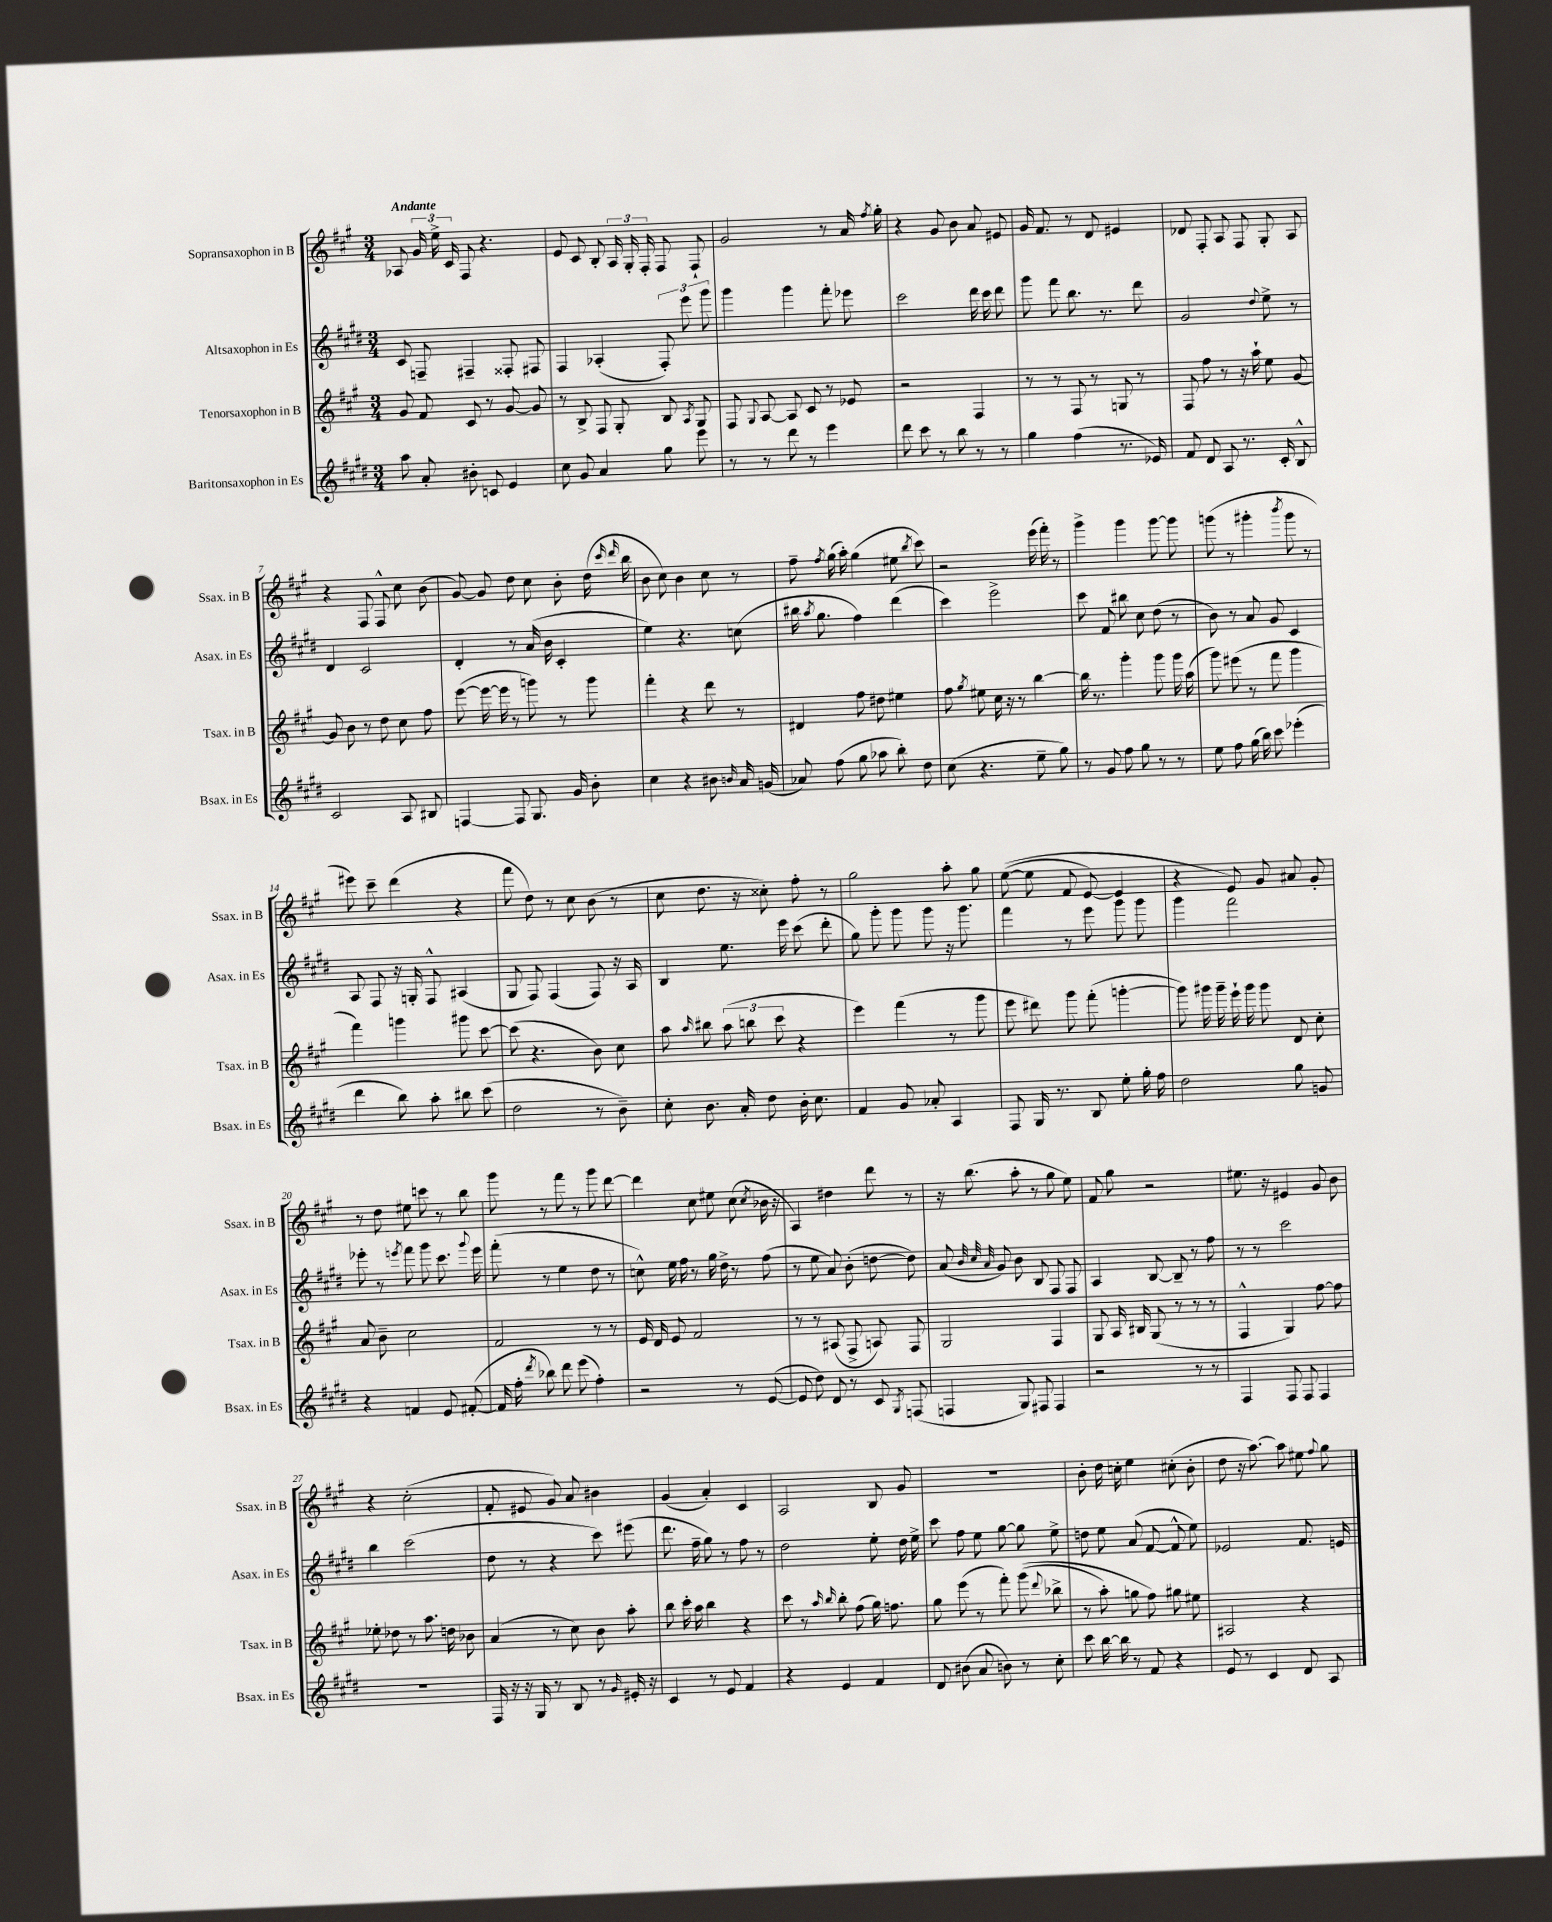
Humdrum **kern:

**kern	**kern	**kern	**kern
*part4	*part3	*part2	*part1
*staff4	*staff3	*staff2	*staff1
*I"Baritonsaxophon in Es	*I"Tenorsaxophon in B	*I"Altsaxophon in Es	*I"Sopransaxophon in B
*I'Bsax. in Es	*I'Tsax. in B	*I'Asax. in Es	*I'Ssax. in B
*clefG2	*clefG2	*clefG2	*clefG2
*k[f#c#g#d#]	*k[f#c#g#]	*k[f#c#g#d#]	*k[f#c#g#]
*M3/4	*M3/4	*M3/4	*M3/4
=1	=1	=1	=1
!	!	!	!LO:TX:a:B:t=Andante
8aa\	8g#/	8c#/	8A-X/
8a'/	8f#/	8Fn~/	24g#/
.	.	.	24ee^\
.	.	.	24c#/
8b#X'\	8c#/	4F#X~/	8F#/
8cn/	8r	.	4.r
4e/	[8g#/	8F##X'/	.
.	8g#/]	8F#X/	.
=2	=2	=2	=2
8cc#\	8r	4F#/	8e/
8g#/	8B^/	.	8c#/
4a/	8F#/	(4A-X'/	8B'/
.	8G#'/	.	24A/
.	.	.	24G#'/
.	.	.	24F#'/
8gg#\	8B/	12F#'/)	8F#/
.	.	12eee\	.
.	8qA/	.	.
8eee\	8G#/	.	8F#`/
.	.	12ggg#\	.
=3	=3	=3	=3
8r	8F#/	4ggg#\	2g#/
.	8qqG#/	.	.
8r	[8A/	.	.
8ddd#\	8A/]	4ggg#\	.
8r	8c#/	.	.
4eee\	8r	8fff#'\	8r
.	8e-X/	8eee-X\	16a/
.	.	.	8qff#/
.	.	.	16gg#'\
=4	=4	=4	=4
8ddd#\	2r	2ccc#\	4r
8ccc#\	.	.	.
8r	.	.	8g#/
8bb\	.	.	8b\
8r	4F#/	16ddd#\	8a/
.	.	16ccc#\	.
8r	.	8ddd#\	8e#X/
=5	=5	=5	=5
4gg#\	8r	8ggg#\	16g#/
.	.	.	8.f#/
.	8r	8fff#\	.
(4ff#\	8F#/	8.bb\	8r
.	8r	.	8d/
.	.	8.r	.
8.r	8Gn/	.	4e#X/
.	8r	8ddd#\	.
16e-X/)	.	.	.
=6	=6	=6	=6
8f#/	8F#/	2g#/	8d-X/
8d#/	8ff#\	.	8F#'/
8A/	8r	.	8A/
8.r	16r	.	8F#/
.	16aa`\	.	.
.	.	8qqdd#/	.
.	8ee\	8ee^\	8G#'/
16c#'/	.	.	.
8B^^/	[8g#/	8r	8A/
!!LO:LB:g=z
=7	=7	=7	=7
2c#/	8g#/]	4d#/	4r
.	8b\	.	.
.	8r	2c#/	8F#/
.	8dd\	.	8F#^^/
8A/	8cc#\	.	8cc#\
8B#X/	8ff#\	.	(8b\
=8	=8	=8	=8
[4Fn/	([8eee\	4d#'/	[8g#/)
.	16eee\_	.	8g#/]
.	16eee\]	.	.
8F/]	8r	8r	8dd\
8.G#/	8gggn\)	(16a/	8cc#\
.	.	16b\	.
.	8r	4c#'/	8b'\
16g#/	.	.	.
8b'\	8ggg\	.	(16dd\
.	.	.	16qqccc#/
.	.	.	16qqddd/
.	.	.	16bb\
=9	=9	=9	=9
4cc#\	4fff#'\	4ee\)	8b\
.	.	.	8cc#\)
4r	4r	4.r	4b\
8b#X\	8ddd\	.	8cc#\
16qqbn/	.	.	.
16a/	8r	(8ccn\	8r
(16gn/	.	.	.
=10	=10	=10	=10
8a-X/)	4d#X/	16bb#X\	8ff#~\
.	.	8qaa/	.
.	.	8.gg#\	.
.	.	.	8qff#/
(8ff#\	.	.	(16gg#\
.	.	.	16aa'\)
8gg#\	8ff#\	4ff#\)	(4gg#\
8aa-X\	8dd#X\	.	.
8bb'\)	4ee#X\	(4ddd#\	8ee#X\
.	.	.	8qbb/
8dd#\	.	.	8ccc#\)
=11	=11	=11	=11
(8cc#\	8ff#\	4ccc#\)	2r
.	8qgg#/	.	.
4.r	8ee#X\	.	.
.	16cc#\	2eee^\	.
.	16r	.	.
.	8r	.	.
8ee~\	[4bb\	.	(16eee\
.	.	.	16fff#'\)
8gg#\)	.	.	8r
=12	=12	=12	=12
8r	16bb\]	8ccc#\	4ggg#^\
.	8.r	.	.
8g#/	.	8f#/	.
8ff#\	4ggg#'\	8bb#X\	4ggg#\
8gg#\	.	8cc#\	.
8r	8ggg#\	(8dd#\	[8ggg#\
8r	16ggg#\	8r	8ggg#\]
.	(16aa\	.	.
=13	=13	=13	=13
8ee\	8ggg#\)	8b\)	(8gggn\
8ff#\	(8eee#X\	8r	8r
(16gg#\	8r	8a/	4ggg#X'\
16bb\)	.	.	.
8ccc#\	8fff#\	8g#/	.
.	.	.	8qbbb/
(4eee-X'\	4ggg#\	4c#/	8ggg#\
.	.	.	8r
!!LO:LB:g=z
=14	=14	=14	=14
4ddd#\	4fff#\)	8A/	8eee#X\)
.	.	8F#/	8ccc#~\
8bb\)	4gggn\	16r	(4ddd\
.	.	16Gn'/	.
8aa'\	.	8F#^^/	.
8bb#X\	8ggg#X\	(4A#X/	4r
(8ccc#\	[8ccc#\	.	.
=15	=15	=15	=15
2dd#\	(8ccc#\]	8G#/	8fff#\
.	4.r	8F#/)	8dd\)
.	.	(4F#/	8r
.	.	.	8cc#\
8r	8b\)	8F#/)	(8b\
8b~\)	8cc#\	16r	8r
.	.	16A/	.
=16	=16	=16	=16
8cc#'\	8aa\	4B/	8cc#\
.	16qqaa/	.	.
8.b\	8bb#X\	.	8.dd\
.	(12aa\	8.ee\	.
16a'/	.	.	16r
.	12bbn\	.	.
8dd#\	.	.	8cc##X'\)
.	12ccc#\	.	.
.	.	16eee\	.
16b'\	4r	(8ccc#\	8ff#'\
8.cc#\	.	.	.
.	.	8ddd#'\	8r
=17	=17	=17	=17
4f#/	4eee\)	8gg#\)	2gg#\
.	.	8ggg#'\	.
8g#/	(4fff#\	8ggg#\	.
8a-X'/	.	8ggg#\	.
4A/	8r	16r	8aa'\
.	.	8.ggg#\	.
.	8ggg#\	.	8gg#\
=18	=18	=18	=18
8F#/	8eee\	4fff#\	(([8ee\
16G#/	8ddd#X\)	.	8ee\]
8.r	.	.	.
.	8ggg#\	8r	8f#/
8B/	(8fff#'\	8eee\	[8e/)
8ee'\	[4gggn'\	8ggg#\	4e/]
16gg#'\	.	8ggg#\	.
16ff#\	.	.	.
=19	=19	=19	=19
2dd#\	8ggg\])	4ggg#\	4r
.	16ggg#X\	.	.
.	16ggg#~\	.	.
.	16eee`\	2fff#\	8e/)
.	16ggg#\	.	.
.	8ggg#\	.	8g#/
8gg#\	8d/	.	8a#X/
8gn/	8cc#'\	.	8g#'/
!!LO:LB:g=z
=20	=20	=20	=20
4r	8a/	8eee-X'\	8r
.	8b~\	8r	8dd\
.	.	8qeeen/	.
4fn/	2cc#\	8fff#\	8ee#X\
.	.	8ggg#\	8cccn\
8e/	.	8.ccc#\	8r
([8f#X'/	.	.	8bb\
.	.	8qqggg#/	.
.	.	16eee\	.
=21	=21	=21	=21
16f#/]	2f#/	(8fff#'\	8ggg#\
16ff#'\	.	.	.
8qddd#/	.	.	.
8bb-X\)	.	8r	8r
8ddd#\	.	4ee\	8fff#\
(8eee\	.	.	8r
4ff#'\)	8r	8dd#\	8ggg#\
.	8r	8r	[8ddd\
=22	=22	=22	=22
2r	16e/	8ccn^^\)	4ddd\]
.	16d/	.	.
.	8e/	16ee\	.
.	.	16ff#\	.
.	2f#/	8r	8cc#\
.	.	16gg#\	8ee#X\
.	.	16dd#^\	.
8r	.	8r	(8cc#\
.	.	.	8qcc#/
([8e/	.	(8ff#\	16b-X\
.	.	.	16r
=23	=23	=23	=23
8e/]	8r	8r	4A/)
8dd#\)	8r	8ee\	.
8d#/	(8A#X/	8a/)	4dd#X\
8r	8F#^/	(8b'\	.
8c#/	8An/)	[8ddn\	8ddd\
8qG#/	.	.	.
(8Fn/	8F#/	8dd\])	8r
=24	=24	=24	=24
4Fn/	2G#/	(8a/	16r
.	.	.	(8.bb\
.	.	32qqb/	.
.	.	32qqcc#/	.
.	.	32qqa/	.
.	.	8g#/)	.
8G#/)	.	8b\	8aa'\
8F#X/	.	8B/	8r
4F#/	4F#/	8F#/	8gg#\
.	.	8F#/	8ee\)
=25	=25	=25	=25
2r	8G#/	4A/	8f#/
.	16A/	.	8gg#\
.	16B#X/	.	.
.	(8G#/	[8B/	2r
.	8r	8B~/]	.
8r	8r	8r	.
8r	8r	8ff#\	.
=26	=26	=26	=26
4F#/	4F#^^/	8r	8.ee#X\
.	.	8r	.
.	.	.	16r
8F#/	4G#/)	2ccc#\	4e#X/
8F#/	.	.	.
4F#/	[8ff#\	.	8g#/
.	8ff#\]	.	8b\
!!LO:LB:g=z
=27	=27	=27	=27
2.r	8ee-X'\	4bb\	4r
.	8dd-X\	.	.
.	8r	(2ccc#\	(2cc#'\
.	8.aa\	.	.
.	16ddn\	.	.
.	8b-X\	.	.
=28	=28	=28	=28
16F#/	(4a/	8dd#\	8f#'/
16r	.	.	.
16r	.	8r	8e#X/
16G#/	.	.	.
8r	8r	4r	8g#/)
8B/	8cc#\)	.	8a/
8r	8b\	8ccc#\)	4b#X\
16qqg#/	.	.	.
16e#X'/	8aa'\	(8eee#X\	.
16r	.	.	.
=29	=29	=29	=29
4c#/	8bb\	8.ddd#\	(4g#/
.	16ccc#'\	.	.
.	16aa\	16ff#~\	.
8r	4bb\	8gg#\)	4a'/)
8e/	.	8r	.
4f#/	4r	8ff#\	4c#/
.	.	8r	.
=30	=30	=30	=30
4r	8ccc#\	2dd#\	2A/
.	8r	.	.
.	16qqaa/	.	.
.	16qqbb/	.	.
4e/	8bb'\	.	.
.	(8ff#\	.	.
4f#/	16gg#\)	8ee'\	8B/
.	8.ffn\	.	.
.	.	16dd#\	8g#/
.	.	16ee^\	.
=31	=31	=31	=31
8d#/	8gg#\	8ccc#\	2.r
(8b#X\	(8eee\	8ff#\	.
8a/	8r	8ee\	.
8bn\)	8fff#'\)	[8gg#\	.
8r	((8ggg#\	8gg#\]	.
.	8qqddd/	.	.
8cc#'\	8bb-X^\	8ee^\	.
=32	=32	=32	=32
8ccc#\	8r	8ddn\	8b'\
[16bb\	8aa'\)	8ee\	16dd\
16bb\]	.	.	16ccn'\
8r	8ggn\	(8a/	4ee\
8f#/	8ff#\)	[8f#/	.
4r	8gg#X\	8f#^^/]	(8cc#X'\
.	8ee#X\	8ee\)	8b'\
=33	=33	=33	=33
8e/	2A#X/	2e-X/	8dd\
8r	.	.	16r
.	.	.	[8.aa\)
4c#/	.	.	.
.	.	.	8aa\]
8d#/	4r	8.f#/	8ee#X\
.	.	.	8qqff#/
8A/	.	.	8gg#\
.	.	16en/	.
==	==	==	==
*-	*-	*-	*-
